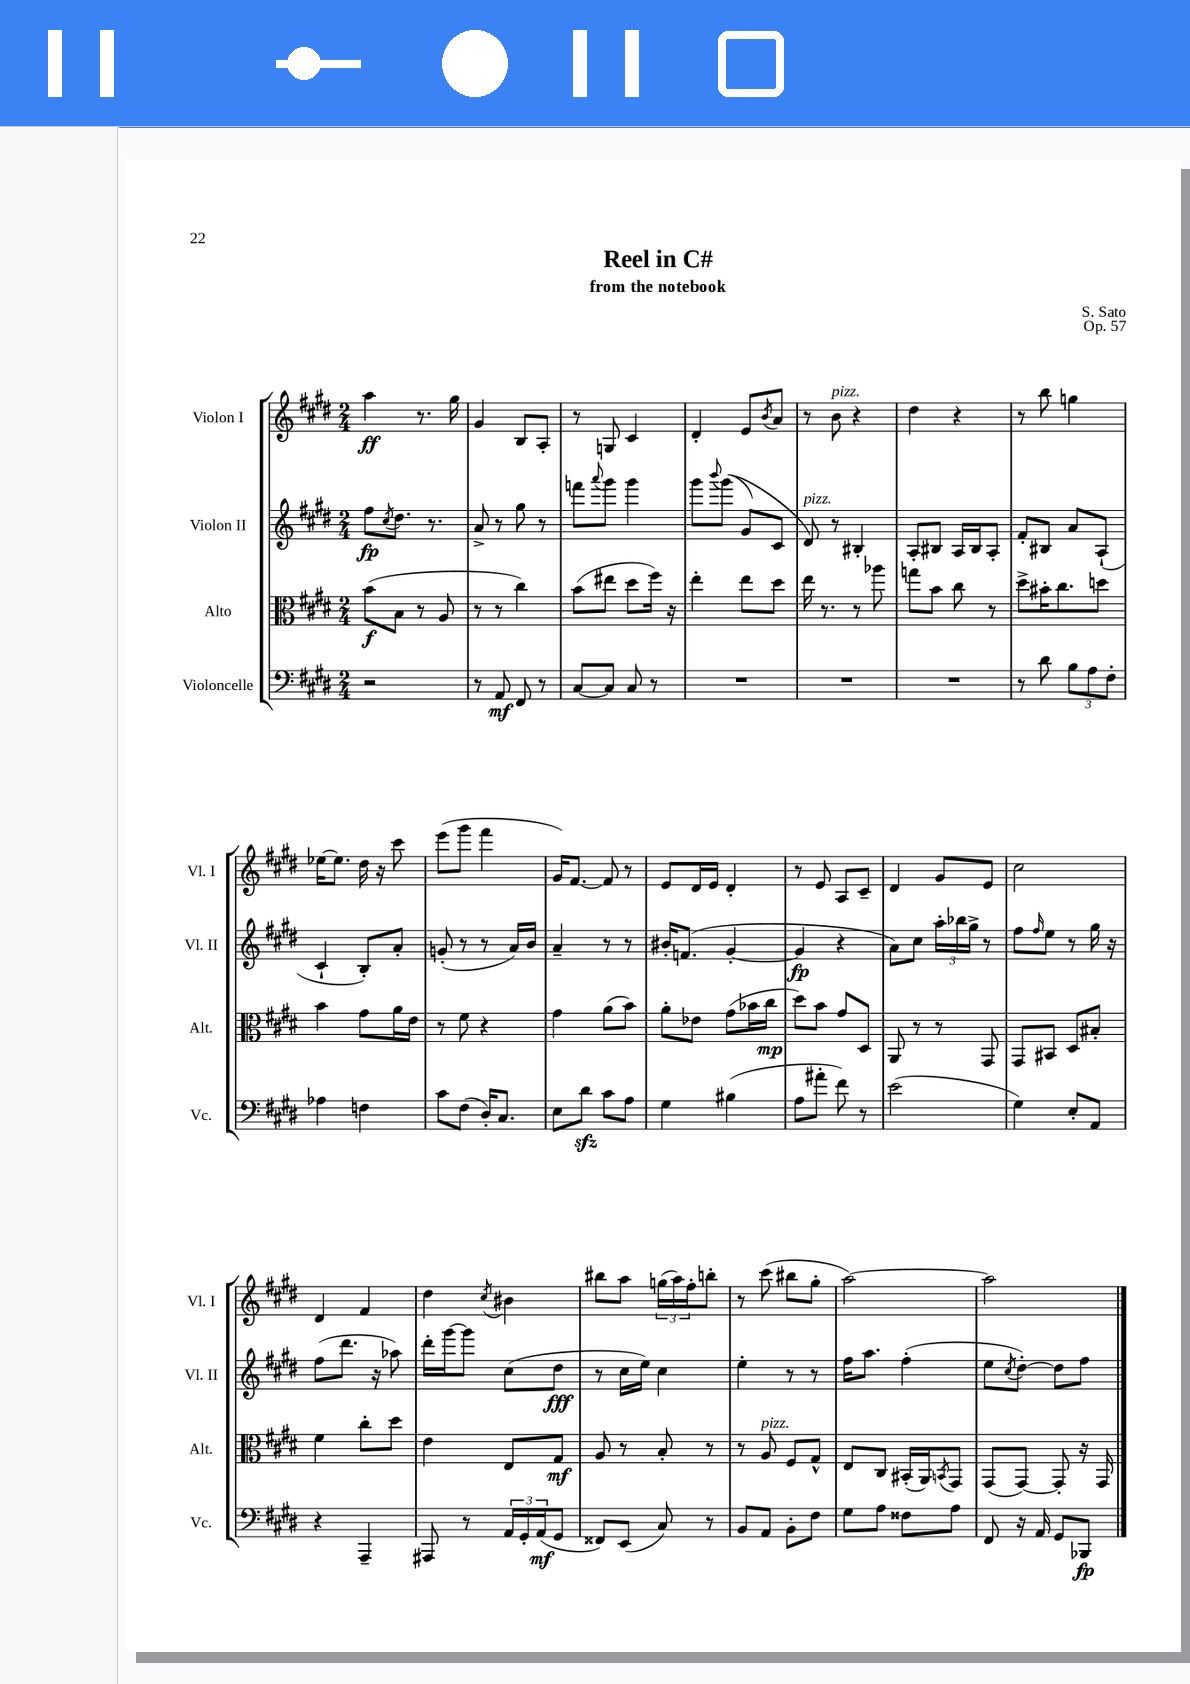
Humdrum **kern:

**kern	**kern	**kern	**kern
*staff4	*staff3	*staff2	*staff1
*clefF4	*clefC3	*clefG2	*clefG2
*k[f#c#g#d#]	*k[f#c#g#d#]	*k[f#c#g#d#]	*k[f#c#g#d#]
*M2/4	*M2/4	*M2/4	*M2/4
2r	(8b\L	8ff#\L	4aa\
.	.	8qcc#/	.
.	8B\J	8.dd#\J	.
.	8r	.	8.r
.	.	8.r	.
.	8A/	.	.
.	.	.	16gg#\
=	=	=	=
8r	8r	8a^/	4g#/
8AA/	8r	8r	.
8FF#/	4cc#\)	8gg#\	8B/L
8r	.	8r	8A'/J
=	=	=	=
[8C#/L	(8b\L	8fff\L	8r
.	.	8qqaaa/	.
8C#/]J	8ee#\J	8ggg#\J	8G/
8C#/	8dd#\L	4ggg#\	4c#/
8r	16ff#\Jk)	.	.
.	16r	.	.
=	=	=	=
2r	4ee'\	8ggg#\L	4d#'/
.	.	8qqbbb/	.
.	.	&((8ggg#\J	.
.	8ee\L	8g#/L)	8e/L
.	.	.	8qb/
.	8dd#\J	8c#/J	8a/J
=	=	=	=
2r	16ee\	8d#/&)	8r
.	8.r	.	.
.	.	8r	8b\
.	8r	4B#'/	4r
.	8aa-\	.	.
=	=	=	=
2r	8gg\L	8A'/L	4dd#\
.	8b\J	8B#/J	.
.	8cc#\	16A/LL	4r
.	.	16B#/J	.
.	8r	8A'/J	.
=	=	=	=
8r	8dd#^\L	8f#'/L	8r
8d#\	16b#'\K	8B#/J	8bb\
.	8.cc#\	.	.
12B\L	.	8a/L	4gg\
12A\	.	.	.
.	8dd\J	(8A`/J	.
12F#'\J	.	.	.
=	=	=	=
4A-\	4b\	4c#`/	[16ee-\LK
.	.	.	8.ee-\]J
4F\	8g#\L	8B'/L)	16dd#\
.	.	.	16r
.	16a\L	8a'/J	8ccc#\
.	16e\JJ	.	.
=	=	=	=
8c#\L	8r	(8g'/	(8eee\L
(8F#\J	8f#\	8r	8ggg#\J
16D#'/LK)	4r	8r	4fff#\
8.C#/J	.	.	.
.	.	16a/LL)	.
.	.	16b/JJ	.
=	=	=	=
8E\L	4g#\	4a~/	16g#/LK)
.	.	.	[8.f#/J
8d#\J	.	.	.
8c#\L	(8a\L	8r	8f#/]
8A\J	8b\J)	8r	8r
=	=	=	=
4G#\	8a'\L	16b#'/LK	8e/L
.	.	(8.f/J	.
.	8e-\J	.	16d#/L
.	.	.	16e/JJ
(4B#\	(8g#\L	[4g#'/	4d#'/
.	16b-\L	.	.
.	16cc#\JJ	.	.
=	=	=	=
8A\L	8dd#\L)	4g#/]	8r
8a#'\J	8b\J	.	8e/
8f#\)	8g#/L	4r	8A/L
8r	8D#/J	.	8c#~/J
=	=	=	=
(2e\	8AA/	8a\L)	4d#/
.	8r	8cc#\J	.
.	8r	24aa'\LL	8g#/L
.	.	24bb-\	.
.	.	24gg#^\JJ	.
.	8GG#/	8r	8e/J
=	=	=	=
4G#\)	8GG#/L	8ff#\L	2cc#\
.	.	16qqff#/	.
.	8BB#/J	8ee\J	.
8E'/L	8D#/L	8r	.
8AA/J	8B#'/J	16gg#\	.
.	.	16r	.
=	=	=	=
4r	4f#\	(8ff#\L	4d#/
.	.	8.ddd#\J	.
4AAA~/	8cc#'\L	.	4f#/
.	.	16r	.
.	8dd#\J	8aa-\)	.
=	=	=	=
8AAA#/	4e\	16ddd#'\LL	4dd#\
.	.	[16ggg#\J	.
8r	.	8ggg#\]J	.
.	.	.	8qcc#/
24AA/LL	8E/L	(8cc#\L	4b#\
24GG#'/	.	.	.
(24AA/J	.	.	.
8GG#/J	8G#/J	8dd#\J	.
=	=	=	=
8FF##/L)	8A/	8r	8bb#\L
(8EE/J	8r	16cc#\LL	8aa\J
.	.	16ee\JJ)	.
8C#/)	8B'/	4cc#\	(24gg\LL
.	.	.	24aa\)
.	.	.	24ff#'\J
8r	8r	.	8bb'\J
=	=	=	=
8BB/L	8r	4ee'\	8r
8AA/J	8A/	.	(8ccc#\
8BB'\L	8F#/L	8r	8bb#\L
8F#\J	8G#^^/J	8r	8gg#'\J
=	=	=	=
8G#\L	8E/L	16ff#\LK	[2aa\)
.	.	8.aa\J	.
8A\J	8C#/J	.	.
8F##\L	(16BB#'/LL	(4ff#'\	.
.	16AA/J)	.	.
.	8qBB/	.	.
8A\J	8GG#/J	.	.
=	=	=	=
8FF#/	(8GG#/L	8ee\L	2aa\]
.	.	8qcc#/	.
16r	[8GG#/J)	[8dd#'\J)	.
16AA/	.	.	.
8GG#/L	8GG#'/]	8dd#\]L	.
8BBB-/J	16r	8ff#\J	.
.	16GG#/	.	.
==	==	==	==
*-	*-	*-	*-
